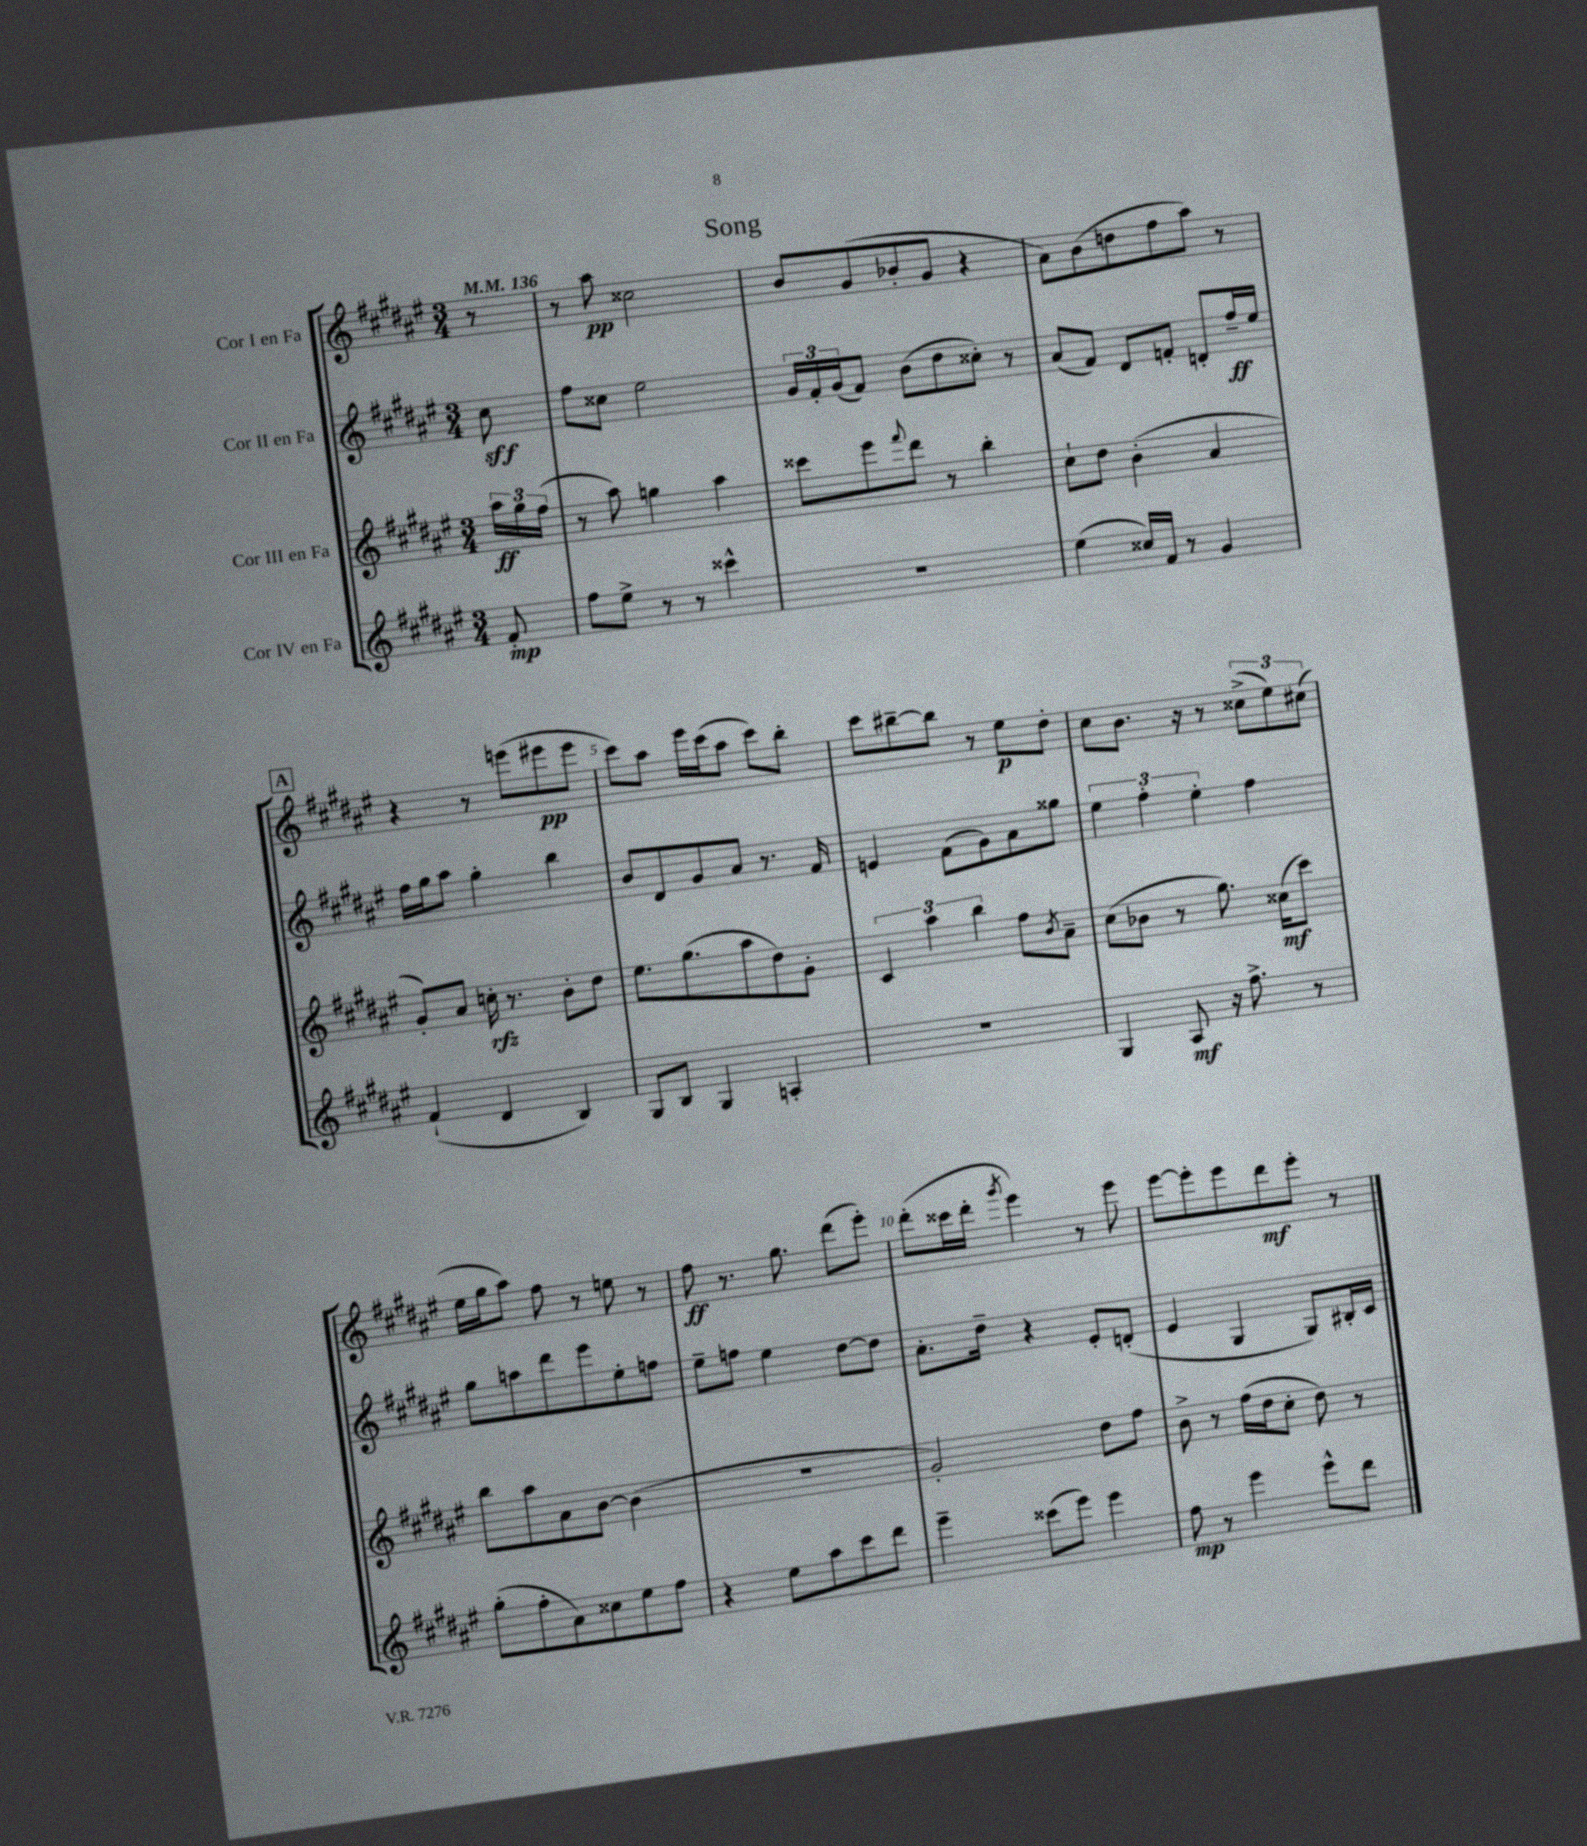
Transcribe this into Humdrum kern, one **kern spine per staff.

**kern	**kern	**kern	**kern
*staff4	*staff3	*staff2	*staff1
*clefG2	*clefG2	*clefG2	*clefG2
*k[f#c#g#d#a#e#]	*k[f#c#g#d#a#e#]	*k[f#c#g#d#a#e#]	*k[f#c#g#d#a#e#]
*M3/4	*M3/4	*M3/4	*M3/4
*MM136	*MM136	*MM136	*MM136
8f#'/	24aa#\LL	8cc#\	8r
.	24gg#\	.	.
.	(24ff#\JJ	.	.
=	=	=	=
8ff#\L	8r	8ff#\L	8r
8ee#^\J	8aa#\)	8cc##\J	8aa#\
8r	4gg\	2ee#\	2cc##\
8r	.	.	.
4ccc##^^\	4aa#\	.	.
=	=	=	=
2.r	8ccc##\L	24g#/LL	8b/L
.	.	24f#'/	.
.	.	(24g#/J	.
.	8eee#\	8f#/J)	(8g#/
.	8qqfff#/	.	.
.	8ddd#\J	(8b\L	8b-'/
.	8r	8dd#\	8g#/J
.	4bb'\	8cc##'\J)	4r
.	.	8r	.
=	=	=	=
(4ee#\	8cc#`\L	(8a#/L	8a#\L)
.	8dd#\J	8f#/J)	(8b\
16cc##/LL)	(4b'\	8d#/L	8dd\
16f#/JJ	.	.	.
8r	.	8f'/J	8ff#\
4g#/	4a#/	8d'/L	8aa#\J)
.	.	16ff#~/L	8r
.	.	16ee#/JJ	.
=	=	=	=
(4f#`/	8g#'/L)	16ff#\LL	4r
.	.	16gg#\J	.
.	8a#/J	8aa#\J	.
4d#/	16cc'\	4gg#'\	8r
.	8.r	.	.
.	.	.	(8eee\L
4B/)	8b'\L	4bb\	8eee#\
.	8dd#\J	.	8eee#\J
=	=	=	=
8G#/L	8.ee#\L	8b/L	8ccc#\L)
8B/J	.	8d#/	8aa#\J
.	(8.gg#\	.	.
4G#/	.	8g#/	16eee#\LL
.	.	.	(16ccc#\J
.	8aa#\	8a#/J	8aa#\J
4A'/	8dd#\)	8.r	8ccc#\L)
.	8g#'\J	.	8bb'\J
.	.	16f#/	.
=	=	=	=
2.r	6c#/	4e/	8ccc#\L
.	.	.	[8bb#~\
.	6aa#\	.	.
.	.	(8f#\L	8bb#\]J
.	6bb\	.	.
.	.	8g#\)	8r
.	8ff#\L	8a#\	8ee#\L
.	8qb/	.	.
.	8a#~\J	8gg##\J	8dd#'\J
=	=	=	=
4G#/	(8cc#\L	6ee#\	8cc#\L
.	8b-\J	.	8.b\J
.	.	6ff#'\	.
8A#/	8r	.	.
.	.	.	16r
.	.	6ee#'\	.
16r	8.gg#\)	.	8r
8.ff#^\	.	.	.
.	.	4ff#\	(12cc##^\L
.	(16cc##\LK	.	.
.	.	.	12ee#\)
8r	8ccc#\J)	.	.
.	.	.	(12cc#\J
=	=	=	=
(8gg#'\L	8bb\L	8gg#\L	16ee#\LL
.	.	.	16gg#\J
8ff#'\	8aa#\	8aa\	8aa#\J)
8a#\)	8a#\	8ddd#\	8ff#\
8cc##\	[8b\J	8eee#\	8r
8ee#\	(4b\]	8ee#'\	8ee\
8ff#\J	.	8ff\J	8r
=	=	=	=
4r	2.r	8ee#~\L	8ff#\
.	.	8ff\J	8.r
8ee#\L	.	4ee#\	.
.	.	.	8.gg#\
8aa#\	.	.	.
8ccc#\	.	[8dd#\L	(8ddd#\L
8ddd#\J	.	8dd#\]J	8eee#'\J)
=	=	=	=
4eee#~\	2g#'/)	8.a#'\L	(8ddd#'\L
.	.	.	16ccc##\L
.	.	16dd#~\Jk	16ddd#'\JJ
.	.	.	8qggg#/
(8ccc##\L	.	4r	4eee#\)
8eee#\J)	.	.	.
4eee#\	8dd#\L	8e#'/L	8r
.	8ff#\J	(8d'/J	8eee#\
=	=	=	=
8ff#\	8b^\	4e#/	[8eee#\L
8r	8r	.	8eee#'\]
4eee#\	(16ff#\LL	4G#/	8eee#\
.	16dd#\J	.	.
.	8cc#'\J	.	8ddd#\
8eee#^^\L	8dd#\)	8G#/L)	8eee#'\J
8ddd#\J	8r	16B#'/L	8r
.	.	16c#/JJ	.
==	==	==	==
*-	*-	*-	*-
